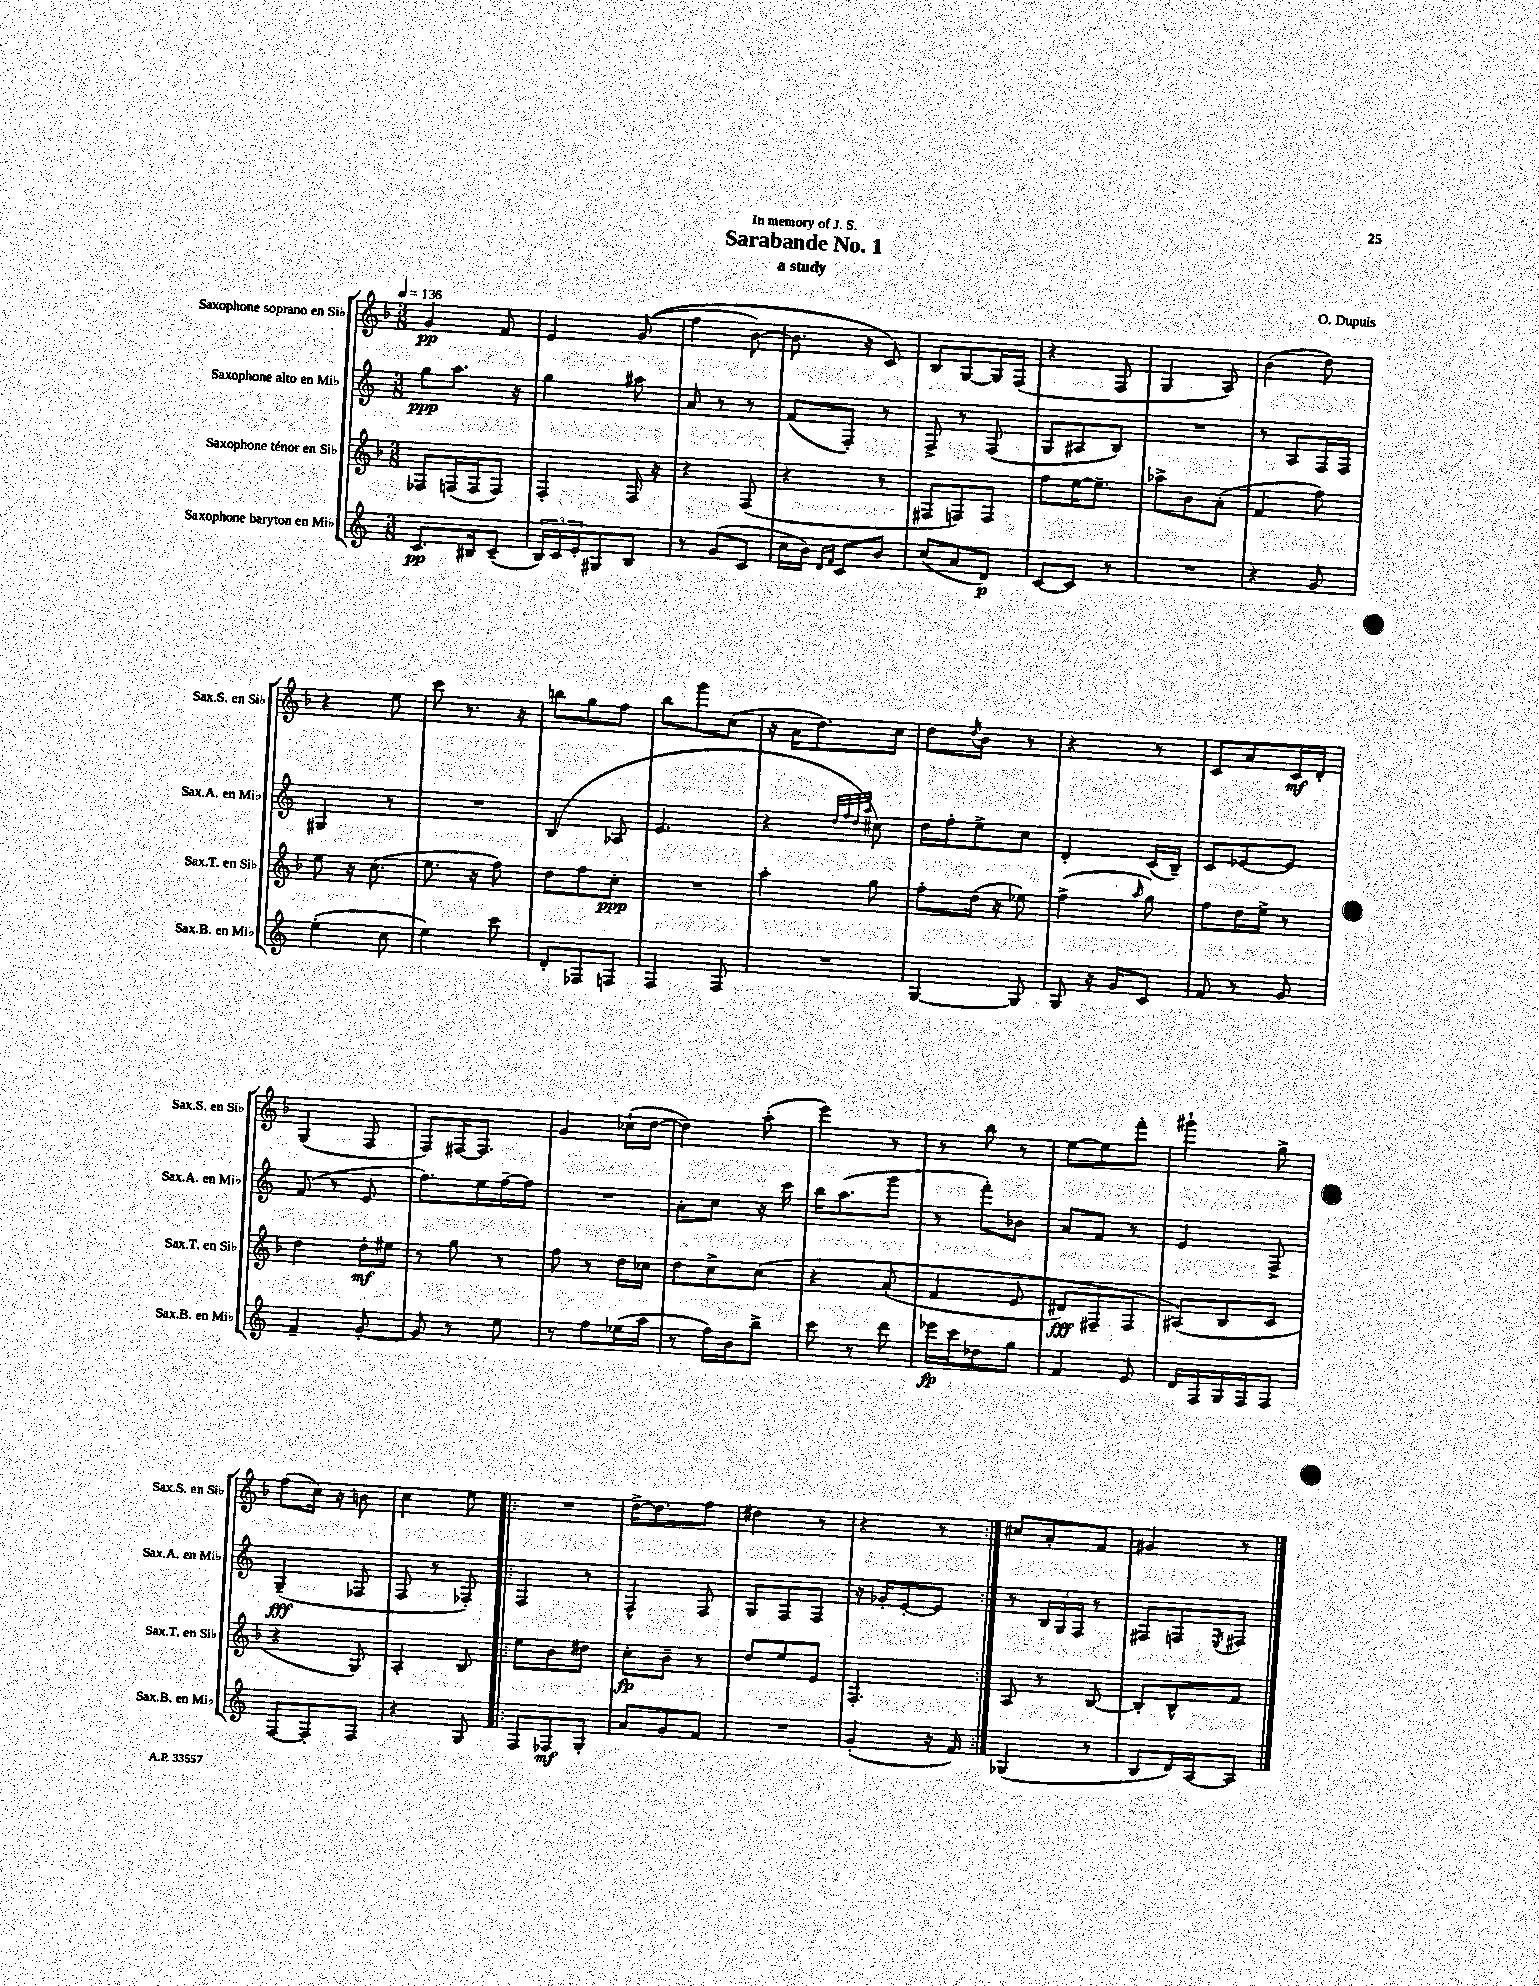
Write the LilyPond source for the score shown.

\header { title = "Sarabande No. 1" composer = "O. Dupuis" subtitle = "a study" dedication = "In memory of J. S." }
<<
\new StaffGroup <<
\new Staff = "s0" \with { instrumentName = "Saxophone soprano en Sib" shortInstrumentName = "Sax.S. en Sib" } {
    \clef treble \key f \major \numericTimeSignature \time 3/8 \tempo 4 = 136
    g'4\pp f'8 |
    e'4 g'8(\( |
    f''4 bes'8~) |
    bes'8. r16 c'8\) |
    bes8 g8~ g16 f16( |
    r4 f8 |
    g4 a8) |
    bes'4( d''8) |
    r4 e''8 |
    c'''8 r8. r16 |
    b''8 g''8 f''8 |
    bes''8 g'''8 c''8( |
    r16 a'16 d''8.) c''16 |
    d''8 \acciaccatura { d''8 } bes'8 r8 |
    r4 r8 |
    c'8 a'8 c'16\mf d'16-. |
    g4( f8 |
    f8) fis16~ fis8. |
    g'4 ces''16-!( d''16~ |
    d''4) a''8-.( |
    e'''4) r8 |
    r8 bes''8 r8 |
    e''8~ e''8 f'''8-. |
    gis'''4-! g''8-> |
    f''8( c''16) r16 b'8 |
    c''4 e''8 |
    \repeat volta 2 { R4. |
    d''16~-> d''8. f''8 |
    dis''4 r8 |
    r4 r8 | }
    cis''8 a'8-. f'8 |
    gis'4 r8 \bar "|." |
}
\new Staff = "s1" \with { instrumentName = "Saxophone alto en Mib" shortInstrumentName = "Sax.A. en Mib" } {
    \clef treble \key c \major \numericTimeSignature \time 3/8
    g''8\ppp a''8. r16 |
    g''4 ais''8 |
    a'8 r8 r8 |
    f'8( f8-.) r8 |
    f8-> r8 f8( |
    g8 ais8 b8) |
    R4. |
    r8 a8 f16 f16 |
    gis4 r8 |
    R4. |
    b4( aes8 |
    e'4. |
    r4 \grace { d''32 f''32 d''32 a''32 } cis''8) |
    d''16 f''16-. e''8-> c''8 |
    d'4-. c'16( b16--) |
    c'8 ees'8~ ees'8 |
    f'8( r8 e'8 |
    f''8.) e''16 f''16~-- f''16 |
    R4. |
    a'8-. c''8 r16 c'''16 |
    b''16 a''8.( g'''8 |
    r8 f'''8-.) bes'8 |
    a'8 f'8 r8 |
    e'4 f8-> |
    g4--\fff( fes8 |
    f8 r8 fes8-.) |
    \repeat volta 2 { f4 r8 |
    f4-^ f8 |
    g8 f8 f8 |
    r16 ges'16-. e'8~-. e'8 | }
    r8 \tuplet 3/2 { b16 g16 f16 } r8 |
    fis8 f8 \acciaccatura { e8 } fis8 \bar "|." |
}
\new Staff = "s2" \with { instrumentName = "Saxophone ténor en Sib" shortInstrumentName = "Sax.T. en Sib" } {
    \clef treble \key f \major \numericTimeSignature \time 3/8
    fes8 f16( f16 f8) |
    f4-. f16 r16 |
    r4 f8( |
    r4 r8 |
    fis8 f8) f8 |
    f''8 e''16~ e''8.-- |
    aes''8-> bes'8 a'8-.( |
    f'4 f''8) |
    e''8 r16 c''8.( |
    e''8. r16 f''8) |
    d''8 f''8 c''8-.\ppp |
    R4. |
    a''4-. g''8 |
    f''8-. d''16( r16 ees''8) |
    f''4->( \grace { a''16 } g''8) |
    f''8 d''16 e''16-> r8 |
    d''4 d''16-.\mf eis''16 |
    r8 g''8 r8 |
    f''8 r8 d''16 ces''16 |
    d''8 c''8-> c''8\( |
    r4 a'8-.( |
    f'4 e'8 |
    dis'8\fff) fis8-- fis8 |
    ais8(\) bes8 c'8 |
    r4 g8) |
    a4-. bes8 |
    \repeat volta 2 { e''8 bes'8 dis''8 |
    c''8-.\fp bes'8-- r8 |
    d''8 e''8 e'8 |
    f4.-. | }
    a8 r8 bes8~ |
    bes8-. bes8-^ f'8 \bar "|." |
}
\new Staff = "s3" \with { instrumentName = "Saxophone baryton en Mib" shortInstrumentName = "Sax.B. en Mib" } {
    \clef treble \key c \major \numericTimeSignature \time 3/8
    c'8.\pp bis16 c'8--( |
    \tuplet 3/2 { b16) c'16 e'16-. } gis8 b8 |
    r8 g'8( c'8 |
    c''16 b'16) \grace { d'16 f'16 } c'8 b'8 |
    c''8( a'8 d'8\p) |
    c'8~ c'8 r8 |
    R4. |
    r4 g'8 |
    e''4-.( c''8 |
    e''4) c'''8 |
    d'8-. fes8 f8 |
    f4 f8 |
    R4. |
    g4~ g8 |
    g8 r16 g'16 c'8 |
    f'8 r8 g'8 |
    f'4-- g'8~-. |
    g'8 r8 e''8 |
    r8 f''8 ees''16( a''16 |
    r8 f''16) b'16 b''8-> |
    c'''8 r8 d'''8 |
    ees'''16\fp c'''16 des''8 g''8 |
    f'4 e'8 |
    d'16 f16 g16 f16 f8 |
    f8~ f8-. f8 |
    r4 g8 |
    \repeat volta 2 { f8 fes8\mf g8-. |
    a'8 g'8 f'8 |
    R4. |
    g'4-.( r16 f'16) | }
    ges4( r8 |
    b8 d'16) a16~ a8 \bar "|." |
}
>>
>>
\layout { \context { \Score \remove "Bar_number_engraver" } }
